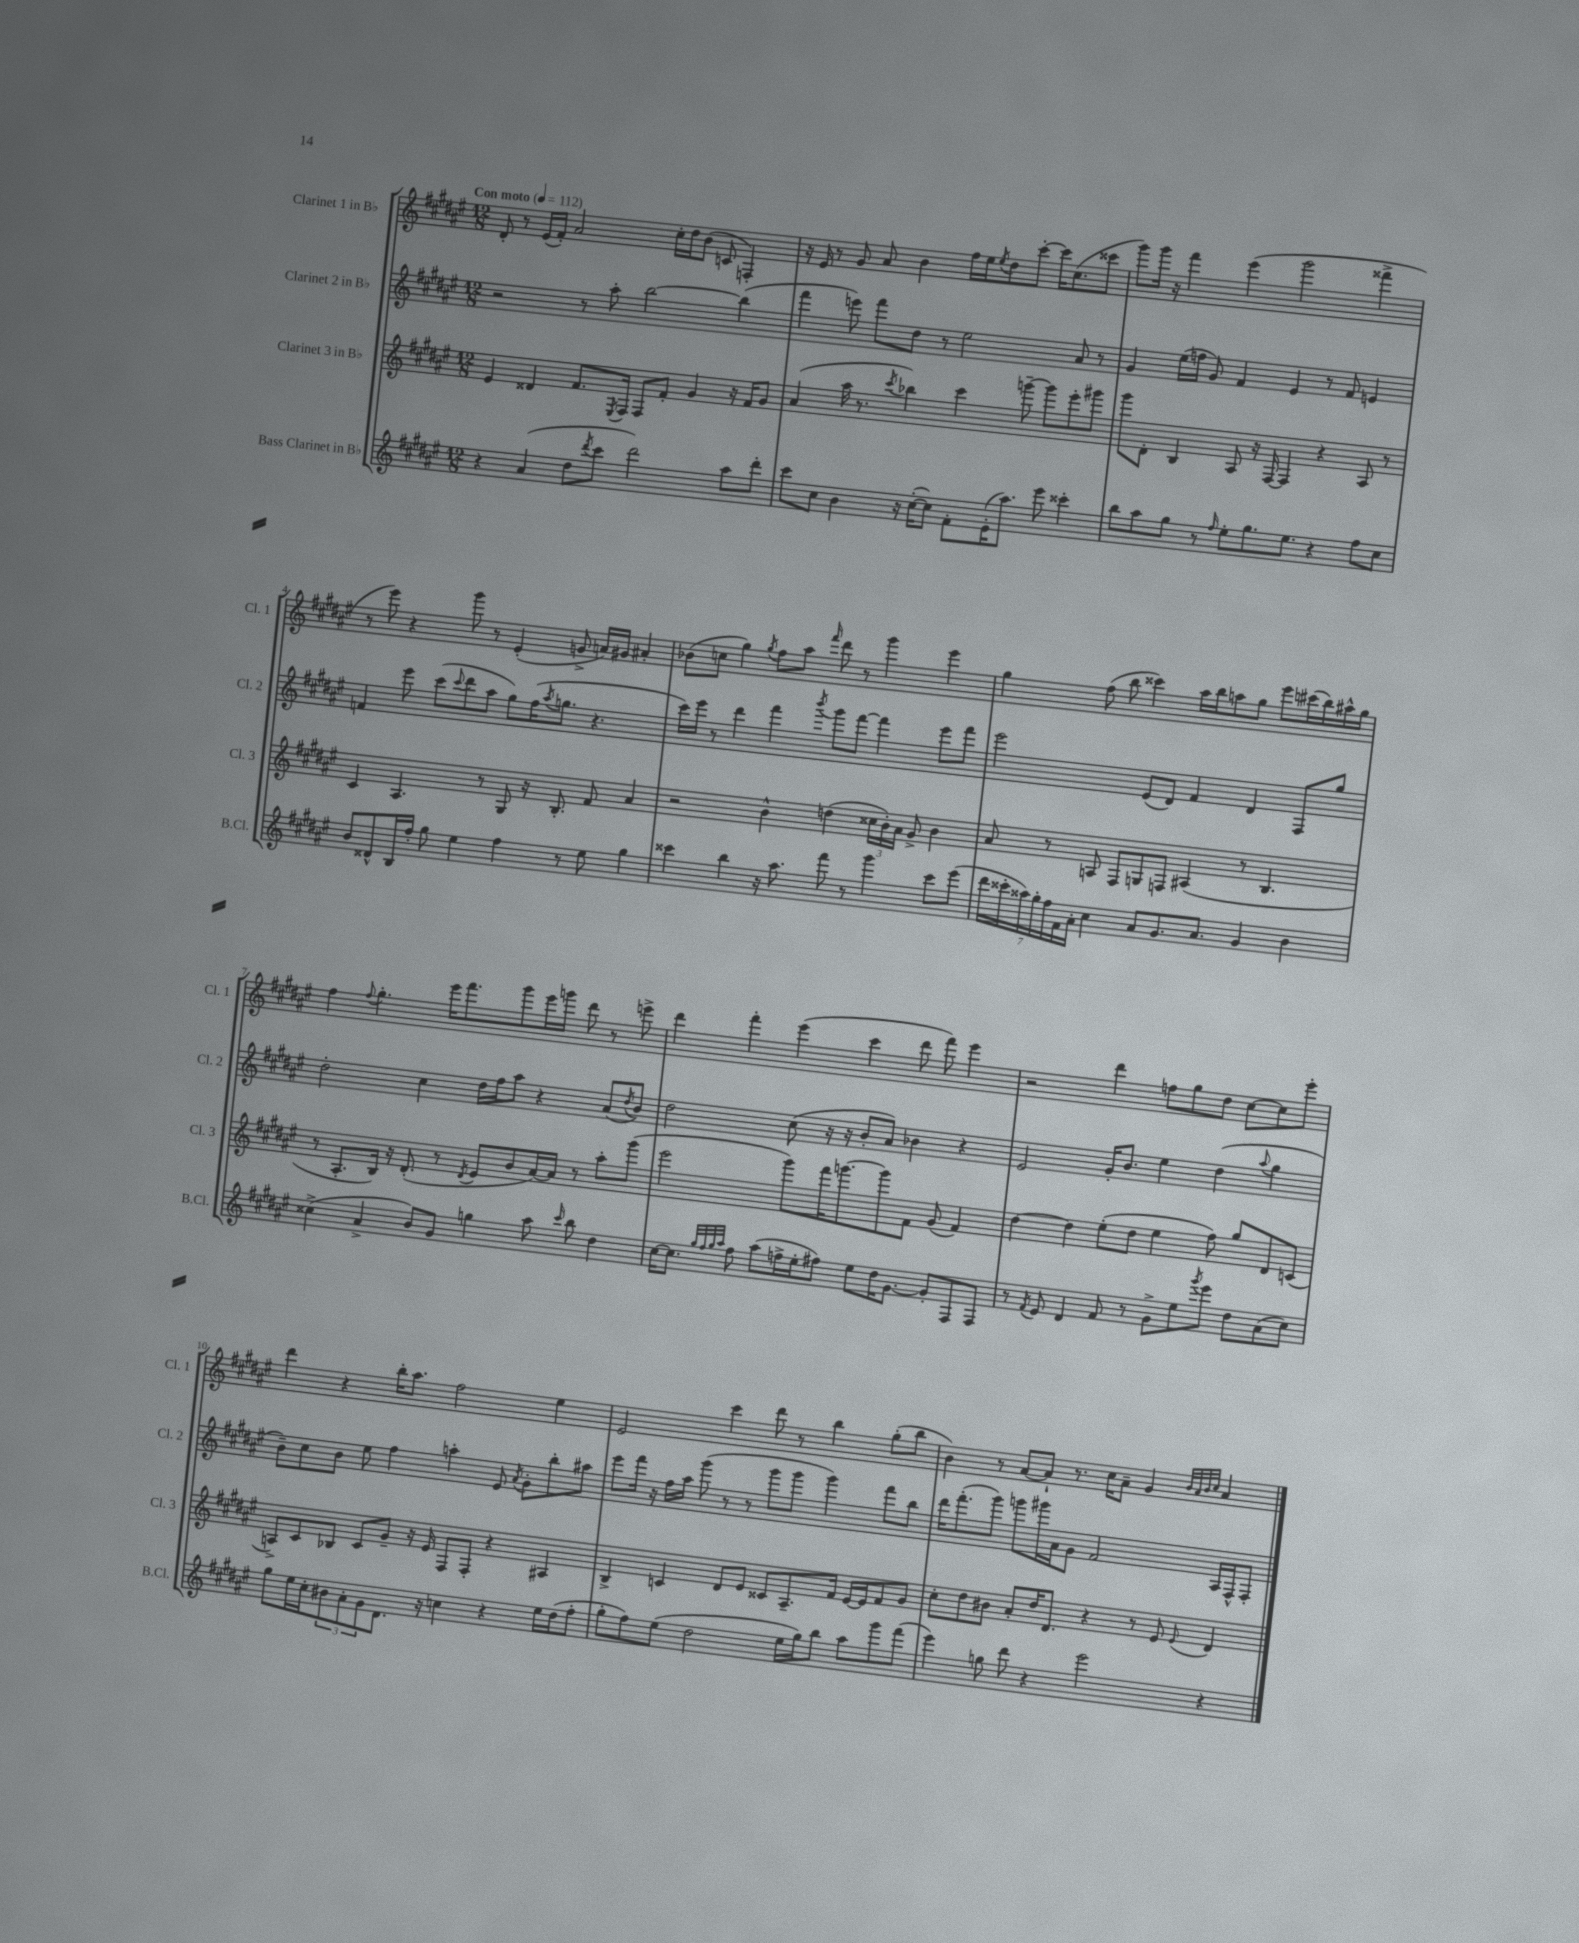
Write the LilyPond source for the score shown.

<<
\new StaffGroup <<
\new Staff = "s0" \with { instrumentName = "Clarinet 1 in Bb" shortInstrumentName = "Cl. 1" } {
    \clef treble \key fis \major \numericTimeSignature \time 12/8 \tempo "Con moto" 4 = 112
    dis'8-. r8 eis'16( fis'16-.) ais'2 cis''16-. dis''16 b'8( c'8 f4-.) |
    r16 eis'16 r8 gis'8 ais'8 b'4 fis''16 eis''16 \acciaccatura { eis''8 } dis''8 cis'''8~-. cis'''16 cis''8.( cisis'''8 |
    gis'''8) gis'''16 r16 fis'''4 eis'''4( gis'''2 fisis'''4-> |
    r8 eis'''8) r4 gis'''8 r8 eis'4-.( g'8-> a'16) gis'16 ais'4-. |
    bes'8( c''8 gis''4) \acciaccatura { gis''8 } fis''8 ais''8 \grace { fis'''16 } dis'''8 r8 gis'''4 eis'''4 |
    gis''4 fis''8( b''8 cisis'''4) ais''16 b''16 a''8 gis''8 eis'''8 cis'''16( b''16) ais''16-^ gis''16 |
    fis''4 \appoggiatura { fis''8 } gis''4.-. eis'''16 fis'''8. gis'''8 eis'''16 g'''16 dis'''8 r8 e'''8-> |
    dis'''4 fis'''4-. eis'''4( cis'''4 dis'''8 fis'''8) eis'''4 |
    r2 dis'''4 f''8 gis''8 dis''8 cis''8~ cis''8 eis'''8-. |
    dis'''4 r4 b''16-. ais''8. fis''2 eis''4 |
    eis'2 cis'''4 dis'''8 r8 b''4 gis''8-.( b''8 |
    b'4) r8 ais'8~ ais'8-! r8. cis''16 ais'8-- gis'4 \grace { b'32 ais'32 b'32 cis''32 } ais'4 \bar "|." |
}
\new Staff = "s1" \with { instrumentName = "Clarinet 2 in Bb" shortInstrumentName = "Cl. 2" } {
    \clef treble \key fis \major \numericTimeSignature \time 12/8
    r2 r8 ais''8-. b''2~ b''4( |
    fis'''4 e'''8) fis'''8 dis''8 r8 eis''2 ais'8 r8 |
    gis'4 eis''16( f''16 gis'8) fis'4 eis'4 r8 fis'8 e'4 |
    f'4 eis'''8 cis'''8( \appoggiatura { cis'''8 } dis'''8 ais''8 gis''8) fis''16( \acciaccatura { ais''8 } g''8. r4. |
    cis'''16) eis'''16 r8 dis'''4 fis'''4 \acciaccatura { b'''8 } gis'''8 fis'''8~ fis'''4 eis'''8 fis'''8 |
    eis'''2 eis'8( dis'8) fis'4 dis'4 fis8 gis''8 |
    dis''2-. cis''4 dis''16 fis''16 ais''8 r4 ais'8( \acciaccatura { dis''8 } b'8) |
    dis''2 cis''8( r16 r16 b'8-. ais'8) bes'4 r4 |
    eis'2 gis'16-. b'8. eis''4 dis''4( \appoggiatura { ais''8 } gis''4 |
    b'8--) cis''8 b'8 eis''8 fis''4 a''4-. eis'8 \acciaccatura { ais'8 } gis'8-. b''8-. ais''8 |
    eis'''8 fis'''16 r16 fis''16 ais''16 gis'''8( r8 r8 gis'''8 gis'''8 gis'''4) fis'''8 b''8 |
    dis'''16 fis'''8.-.( gis'''8) g'''8 gis'''16 ais'16 gis'8 fis'2 ais16 fis16-^ fis8-. \bar "|." |
}
\new Staff = "s2" \with { instrumentName = "Clarinet 3 in Bb" shortInstrumentName = "Cl. 3" } {
    \clef treble \key fis \major \numericTimeSignature \time 12/8
    eis'4 disis'4 fis'8. \acciaccatura { eis8 } fis16 fis8 fis'8-. gis'4 r16 fis'16 gis'8 |
    ais'4( ais''16 r8. \acciaccatura { cis'''8 } bes''4) cis'''4 g'''8~-- g'''8 eis'''8-. gis'''8 |
    gis'''8 dis'8-. b4 ais8 r16 fis16~ fis4 r4 ais8 r8 |
    cis'4 ais4. r8 gis8 r16 b8.-. fis'8 ais'4 |
    r2 b'4-^ d''4( \tuplet 3/2 { cisis''16 b'16-.) ais'16 } gis'8-> b'4 |
    ais'8 r8 a8 fis8 g8 f8 ais4( r8 b4. |
    r8 ais8.-. b16) r16 dis'8.-.( r8 \acciaccatura { dis'8 } eis'8 b'8 ais'16~) ais'16 r8 ais''8-. gis'''8( |
    eis'''2 gis'''8) fis'''16 g'''8.~ g'''8 fis'8 gis'8( fis'4) |
    dis''4~ dis''4 eis''8-.( dis''8 eis''4 fis''8) gis''8 dis'8 c'8( |
    a8->) cis'8 bes8 cis'8 gis'8-- r16 eis'16 fis8 fis8-. r4 ais4 |
    b4-> c'4 dis'8 eis'8 cisis'8 ais8.-- fis'16 eis'16~ eis'16 fis'8 gis'8 |
    cis''8-. dis''8 bis'8 ais'8-. dis''16 dis'8. r4 r8 eis'8 \appoggiatura { eis'8 } dis'4 \bar "|." |
}
\new Staff = "s3" \with { instrumentName = "Bass Clarinet in Bb" shortInstrumentName = "B.Cl." } {
    \clef treble \key fis \major \numericTimeSignature \time 12/8
    r4 ais'4( dis''8 \acciaccatura { dis'''8 } cis'''8 dis'''2) ais''8 dis'''8-. |
    cis'''8 cis''8 b'4 r16 cis''16~-.( cis''8) fis'8-. eis'16-.( ais''8.) eis'''8 cisis'''4-. |
    b''8 ais''8 gis''8 r8 \grace { fis''16 } eis''8-. gis''8. eis''8. r4 fis''8 cis''8 |
    b'8 disis'8-^ b16 fis''16-. gis''8 eis''4 fis''4 r8 eis''8 gis''4 |
    cisis'''4 b''4 r16 ais''8. fis'''8 r8 gis'''4 cisis'''8 eis'''8( |
    \tuplet 7/4 { dis'''16 cisis'''16-. aisis''16) gis''16-. fis''16 fis'16 ais'16-. } cis''4 ais'8 gis'8. ais'8. gis'4 b'4 |
    cisis''4->( ais'4-> b'8) gis'8 g''4 ais''8 \grace { cis'''16 } b''8 dis''4 |
    cis''16~ cis''8. \grace { gis''32 fis''32 gis''32 ais''32 } fis''8 ais''8( f''16-> eis''16-. fis''8) eis''8 dis''16 gis'8.~ gis'8-. fis8 fis8 |
    r8 \acciaccatura { fis'8 } eis'8 dis'4 fis'8 r8 gis'8-> eis''8 \acciaccatura { gis'''8 } eis'''8 dis''8 ais'8( cis''8) |
    gis''8 eis''16 cis''16-. \tuplet 3/2 { bis'8 ais'8-. gis'8 } dis'8. r16 c''4 r4 eis''16 dis''16( fis''8-. |
    gis''8-. fis''8) eis''8( dis''2 eis''16 gis''16) b''8 ais''8 gis'''8 fis'''8( |
    eis'''4) g''8 dis'''8 r4 eis'''2 r4 \bar "|." |
}
>>
>>
